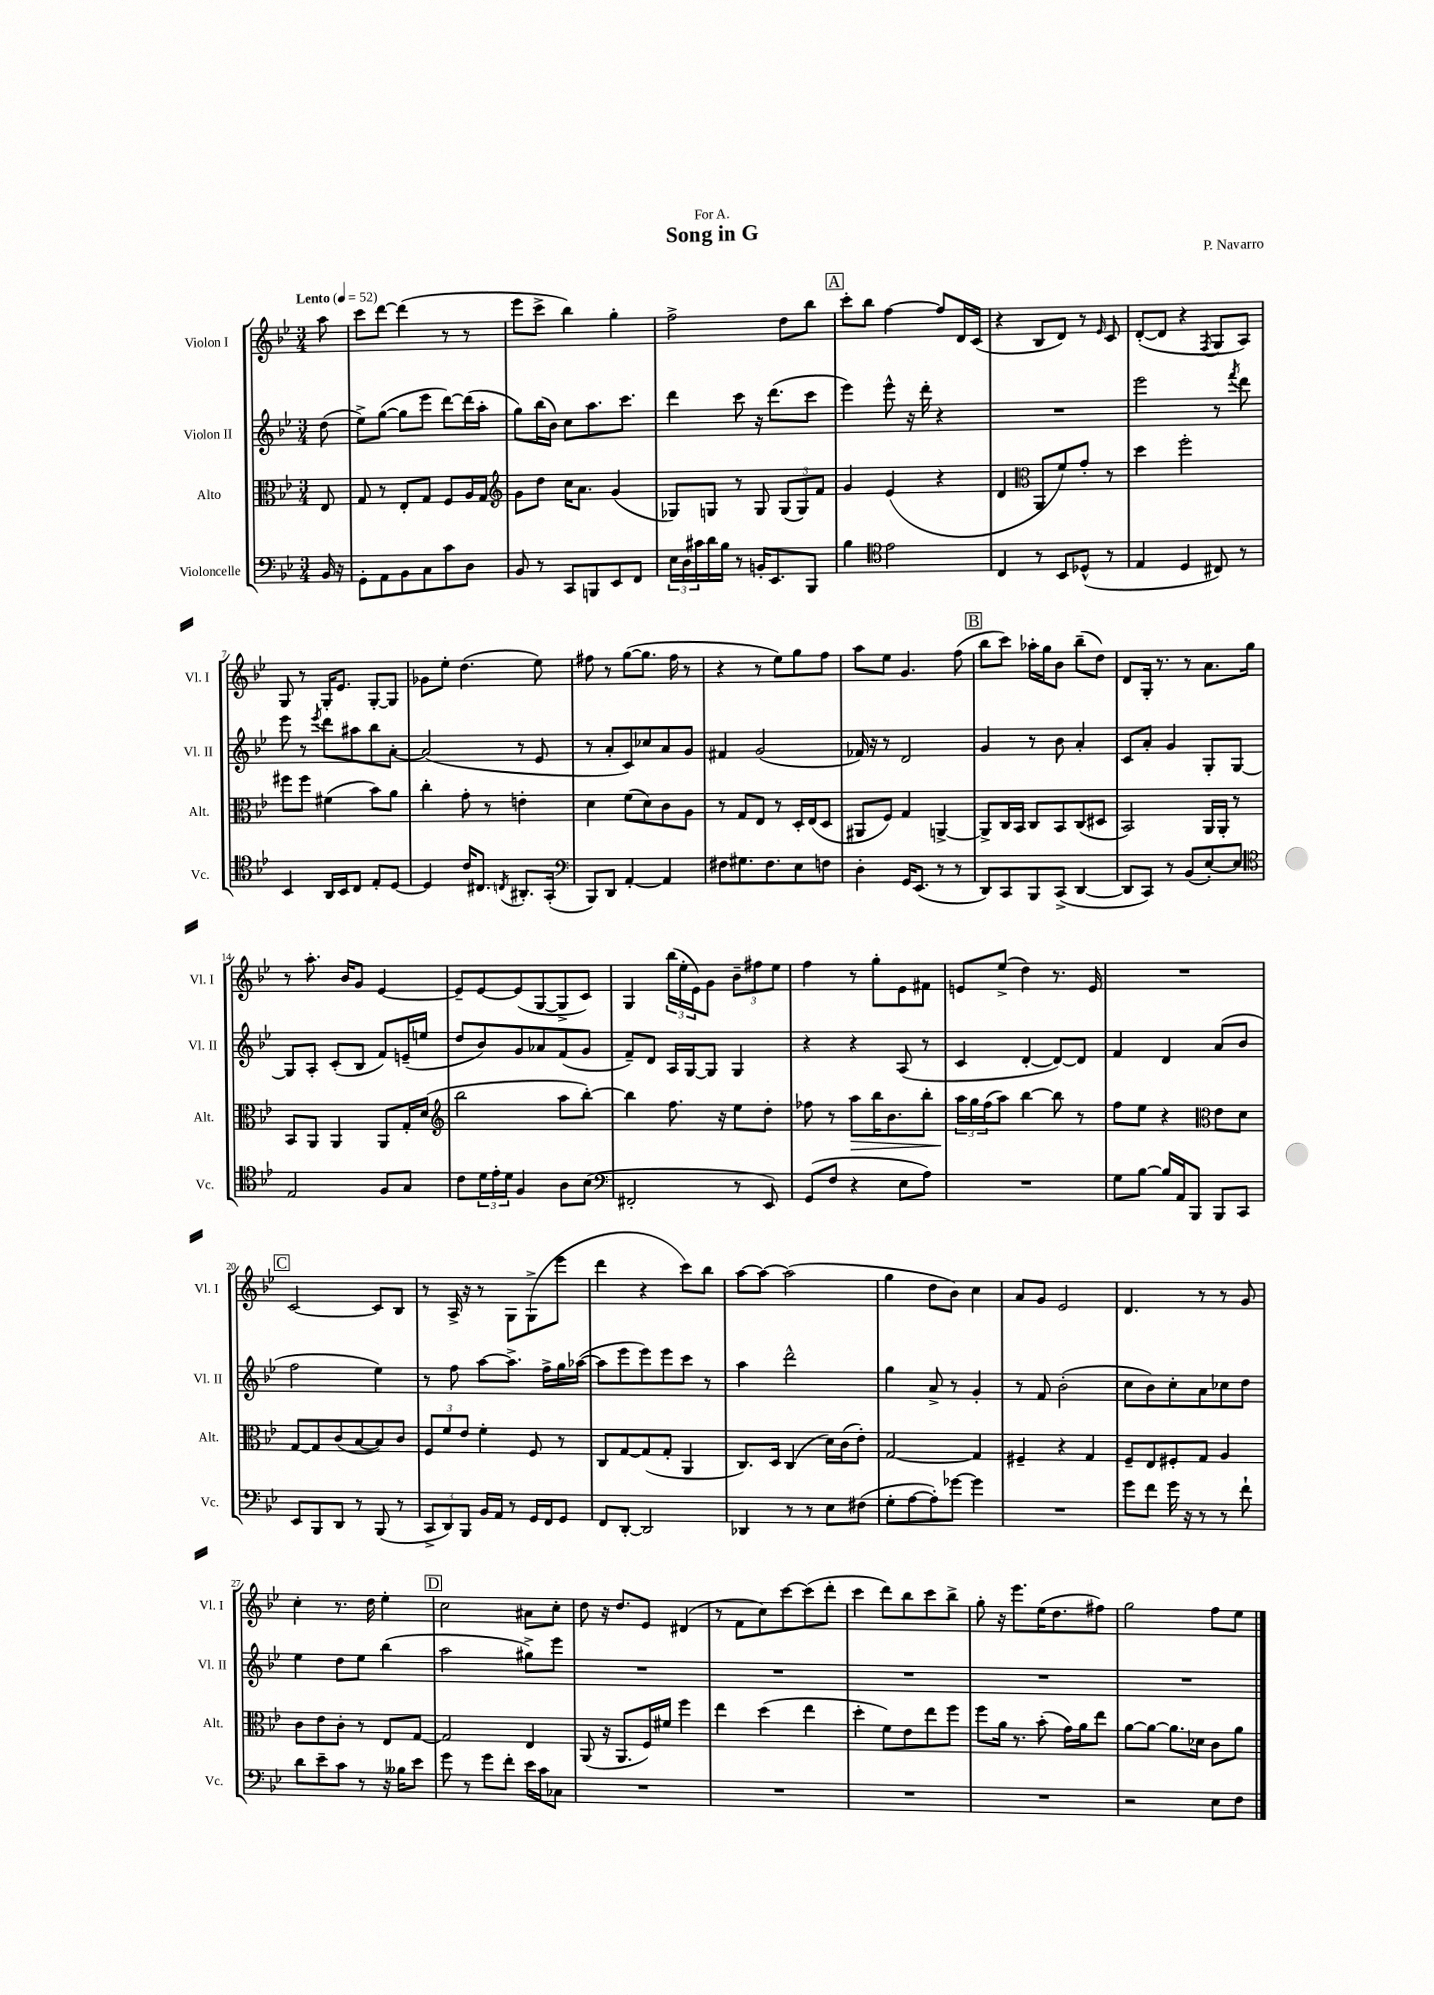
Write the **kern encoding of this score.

**kern	**kern	**dynam	**kern	**kern
*part4	*part3	*part3	*part2	*part1
*staff4	*staff3	*staff3	*staff2	*staff1
*I"Violoncelle	*I"Alto	*	*I"Violon II	*I"Violon I
*I'Vc.	*I'Alt.	*	*I'Vl. II	*I'Vl. I
*clefF4	*clefC3	*	*clefG2	*clefG2
*k[b-e-]	*k[b-e-]	*	*k[b-e-]	*k[b-e-]
*M3/4	*M3/4	*	*M3/4	*M3/4
*MM52	*MM52	*	*MM52	*MM52
=	=	=	=	=
!	!	!	!	!LO:TX:a:B:t=Lento
16BB-/	8E-/	.	(8dd\	8aa\
16r	.	.	.	.
=1	=1	=1	=1	=1
8GG'\L	8G/	.	8ee-^\L)	8ccc\L
8AA\	8r	.	([8gg\J	[8ddd\J
8BB-\	8E-'/L	.	8gg\L]	(4ddd\]
8C\	8G/J	.	8eee-\J	.
8c\	8F/L	.	[8ddd\L)	8r
8D\J	16A/L	.	(16ddd\L]	8r
.	16G/JJ	.	16aa'\JJ	.
=2	=2	=2	=2	=2
*	*clefG2	*	*	*
8BB-/	8g\L	.	8gg\L)	8eee-\L
8r	8dd\J	.	(16bb-\L	8ccc^\J
.	.	.	16b-\JJ)	.
8CC/L	16cc\KL	.	8cc\L	4bb-\)
.	8.a\J	.	.	.
8BBBn/	.	.	8.aa\	.
8EE-/	(4g/	.	.	4gg'\
.	.	.	8.ccc\J	.
8FF/J	.	.	.	.
=3	=3	=3	=3	=3
24E-\LL	8G-X/L)	.	4ddd\	2ff^\
24D\	.	.	.	.
24c#X\	.	.	.	.
16d\	8Gn/J	.	.	.
16B-\JJ	.	.	.	.
8r	8r	.	8ccc\	.
16BBn'/KL	8G/	.	16r	.
8.EE-/	.	.	(8.ddd\L	.
.	(12G/L	.	.	8dd\L
.	12G/)	.	.	.
8BBB-/J	.	.	8ccc\J	8bb-\J
.	12f/J	.	.	.
!!LO:REH:place=s1:t=A
=4	=4	=4	=4	=4
4B-\	4g/	.	4eee-\)	8ccc'\L
.	.	.	.	8bb-\J
*clefC4	*	*	*	*
2e-\	(4e-/	.	8eee-^^\	[4ff\
.	.	.	16r	.
.	.	.	16ddd'\	.
.	4r	.	4r	8ff/L]
.	.	.	.	16d/L
.	.	.	.	(16c/JJ
=5	=5	=5	=5	=5
4C/	4d/	.	2.r	4r
*	*clefC3	*	*	*
8r	8AA/L	.	.	8B-/L
8BB-/L	8f/)	.	.	8d/J)
(8D-X^^/J	8g'/J	.	.	8r
.	.	.	.	16qqe-/
8r	8r	.	.	8c/
=6	=6	=6	=6	=6
4E-/	4dd\	.	2eee-\	([8d'/L
.	.	.	.	8d/J]
4D/	2ff'\	.	.	4r
.	.	.	.	8qF/
8C#X/)	.	.	8r	8G/L
.	.	.	8qfff/	.
8r	.	.	8ddd\	8A/J)
!!LO:LB:g=z
=7	=7	=7	=7	=7
4BB-/	8ff#X\L	.	8eee-\	8G/
.	8ff#\J	.	8r	8r
.	.	.	8qeee-/	.
16AA/LL	(4f#X\	.	8ddd\L	16G'/KL
16BB-/J	.	.	.	8.e-/J
8C/J	.	.	8aa#X\	.
8E-'/L	8b-\L)	.	8bb-\	[8G'/L
[8D/J	8a\J	.	[8a'\J	8G/J]
=8	=8	=8	=8	=8
4D/]	4cc'\	.	(2a/]	8g-X\L
.	.	.	.	8ee-'\J
16c/KL	8g'\	.	.	(4.dd\
8.C#X/J	.	.	.	.
.	8r	.	.	.
8qCn/	.	.	.	.
8.AA#X'/L	4en'\	.	8r	.
.	.	.	8e-/	8ee-\)
(16GG'/Jk	.	.	.	.
=9	=9	=9	=9	=9
*clefF4	*	*	*	*
8BBB-/L)	4d\	.	8r	8ff#X\
8DD/J	.	.	8a'/L	8r
[4AA'/	(8f\L	.	8c/)	([8gg\L
.	8d\)	.	8cc-X/	8.gg\J]
4AA/]	8c\	.	8a/	.
.	.	.	.	16ff#\
.	8A\J	.	8g/J	8r
=10	=10	=10	=10	=10
8F#X\L	8r	.	4f#X/	4r
8.G#X\	8G/L	.	.	.
.	8E-/J	.	(2g/	8r
8.F#\	.	.	.	.
.	8r	.	.	8ee-\L)
8E-\	16D'/LL	.	.	8gg\
.	(16E-/J	.	.	.
8Fn\J	8D/J	.	.	8ff\J
=11	=11	=11	=11	=11
4D'\	8AA#X/L	.	16f-X/)	8aa\L
.	.	.	16r	.
.	8F/J)	.	8r	8ee-\J
16GG/KL	4G/	.	2d/	4.g/
(8.EE-/J	.	.	.	.
8r	[4AAn^/	.	.	.
8r	.	.	.	(8ff\
!!LO:REH:place=s1:t=B
=12	=12	=12	=12	=12
8DD/L)	8AA^/L]	.	4g/	8bb-\L
8CC/	16C/L	.	.	8ccc\J)
.	16BB-/JJ	.	.	.
8BBB-/	8C/L	.	8r	16aa-X'\LL
.	.	.	.	16gg\J
(8CC^/J	8BB-/	.	8b-\	8b-\J
[4DD/	(8C/	.	4a'/	(8bb-~\L
.	8D#X/J	.	.	8dd\J)
=13	=13	=13	=13	=13
8DD/L]	2BB-/)	.	8c/L	8d/L
8CC/J)	.	.	8a'/J	16G'/Jk
.	.	.	.	8.r
8r	.	.	4g/	.
(8BB-/L	.	.	.	8r
[8E-'/)	16AA/LL	.	8G'/L	8.a\L
.	16AA'/JJ	.	.	.
8E-/J]	8r	.	[8G/J	.
.	.	.	.	16gg\Jk
!!LO:LB:g=z
=14	=14	=14	=14	=14
*clefC4	*	*	*	*
2E-/	8BB-/L	.	8G/L]	8r
.	8AA/J	.	8A'/J	8.aa'\
.	4AA/	.	(8c'/L	.
.	.	.	.	16b-/KL
.	.	.	8B-/J	8g/J
8F/L	8AA/L	.	8f/L)	[4e-/
8G/J	16G'/L	.	(16en~/L	.
.	(16d/JJ	.	16een/JJ	.
=15	=15	=15	=15	=15
*	*clefG2	*	*	*
8c\L	2bb-\	.	8dd/L	8e-~/L]
24d\L	.	.	8b-/)	[8e-/
24e-'\	.	.	.	.
24d\JJ	.	.	.	.
4F/	.	.	8g/	(8e-/]
.	.	.	8a-X/	[8G/
8A\L	8aa\L	.	(8f/	8G^/]
(8B-\J	[8bb-'\J)	.	8g/J	8c/J)
=16	=16	=16	=16	=16
*clefF4	*	*	*	*
2FF#X'/	4bb-\]	.	8f~/L)	4G/
.	.	.	8d/J	.
.	8.ff\	.	16A/LL	(24bb-\LL
.	.	.	.	24ee-'\
.	.	.	[16G/J	.
.	.	.	.	24e-\J)
.	.	.	8G/J]	8g\J
.	16r	.	.	.
8r	8ee-\L	.	4G/	12b-~\L
.	.	.	.	12ff#X\
8EE-/)	8dd'\J	.	.	.
.	.	.	.	12ee-\J
=17	=17	=17	=17	=17
(8GG/L	8ff-X\	.	4r	4ff\
8F/J	8r	.	.	.
!	!	!LO:HP:b	!	!
4r	8aa\L	>	4r	8r
.	16bb-\K	.	.	8gg'\L
.	8.b-\	.	.	.
8E-\L	.	.	(8A/	8e-\
8A\J)	8bb-'\J	.	8r	8f#X\J
=18	=18	=18	=18	=18
2.r	24aa\LL	.	4c/	8en/L
.	24gg\	]	.	.
.	(24ff\J	.	.	.
.	8aa\J)	.	.	(8ee-^/J
.	[4bb-\	.	[4d'/	4dd\)
.	8bb-\]	.	8d/L_)	8.r
.	8r	.	8d/J]	.
.	.	.	.	16e/
=19	=19	=19	=19	=19
8G\L	8ff\L	.	4f/	2.r
[8B-\J	8ee-\J	.	.	.
16B-/LL]	4r	.	4d/	.
16AA/J	.	.	.	.
8BBB-/J	.	.	.	.
*	*clefC3	*	*	*
8BBB-/L	8e-\L	.	(8a/L	.
8CC/J	8d\J	.	8b-/J	.
!!LO:LB:g=z
!!LO:REH:place=s1:t=C
=20	=20	=20	=20	=20
8EE-/L	[8G/L	.	2ff\	[2c/
8BBB-/	8G/]	.	.	.
8DD/J	(8c/	.	.	.
8r	[8B-/	.	.	.
(8BBB-/	8B-/])	.	4ee-\)	8c/L]
8r	8c/J	.	.	8B-/J
=21	=21	=21	=21	=21
12CC^/L	12F/L	.	8r	8r
12DD/)	12f/	.	.	.
.	.	.	8ff\	16A^/
12BBB-/J	12e-/J	.	.	.
.	.	.	.	16r
16BB-/LL	4f'\	.	[8aa\L	8r
16AA/JJ	.	.	.	.
8r	.	.	8.aa^\J]	8G\L
16GG/LL	8F/	.	.	(8G^\
16FF/J	.	.	16ff^\LL	.
8GG/J	8r	.	16gg\	8eee-\J
.	.	.	([16aa-X\JJ	.
=22	=22	=22	=22	=22
8FF/L	8C/L	.	8aa-\L]	4ddd\
[8DD'/J	[8G/	.	8eee-\	.
2DD/]	(8G/]	.	8eee-\)	4r
.	8G'/J	.	8eee-\	.
.	4AA/	.	8ccc\J	8ccc\L)
.	.	.	8r	8bb-\J
=23	=23	=23	=23	=23
4DD-X/	8.C/L)	.	4aa\	[8aa\L
.	.	.	.	8aa\J_
.	16D/Jk	.	.	.
8r	(4C/	.	2ddd^^\	(2aa\]
8r	.	.	.	.
8E-\L	16d\LL)	.	.	.
.	(16c\J	.	.	.
(8F#X\J	8e-'\J)	.	.	.
=24	=24	=24	=24	=24
8G'\L	[2G/	.	4gg\	4gg\
[8A\	.	.	.	.
8A'\])	.	.	8a^/	8dd\L
[8g-X\J	.	.	8r	8b-\J)
4g-\]	4G/]	.	4g'/	4cc\
=25	=25	=25	=25	=25
2.r	4F#X~/	.	8r	8a/L
.	.	.	8f/	8g/J
.	4r	.	(2b-'\	2e-/
.	4G/	.	.	.
=26	=26	=26	=26	=26
8g\L	8F~/L	.	8cc\L	4.d/
8f\J	8E-/	.	8b-\)	.
16g\	8F#X'/	.	8cc'\	.
16r	.	.	.	.
8r	8G/J	.	8a\	8r
8r	4A/	.	8cc-X\	8r
8f`\	.	.	8dd\J	8g/
!!LO:LB:g=z
=27	=27	=27	=27	=27
8d\L	8c\L	.	4ee-\	4cc'\
8e-~\	8e-\	.	.	.
8c\J	8c'\J	.	8dd\L	8.r
8r	8r	.	8ee-\J	.
.	.	.	.	16dd\
16r	8E-/L	.	(4bb-\	4ee-'\
16B--X\KL	.	.	.	.
8e-\J	[8G/J	.	.	.
!!LO:REH:place=s1:t=D
=28	=28	=28	=28	=28
8g\	2G/]	.	2aa\	2cc\
8r	.	.	.	.
8g\L	.	.	.	.
8f'\J	.	.	.	.
16e-\LL	4E-/	.	8gg#X^\L)	8a#X\L
16c\J	.	.	.	.
8C-X\J	.	.	8eee-\J	8cc'\J
=29	=29	=29	=29	=29
2.r	(8AA/	.	2.r	8dd\
.	16r	.	.	16r
.	8.AA/L	.	.	8.dd/L
.	16F/L)	.	.	8e-/J
.	16f#X/JJ	.	.	.
.	4ff\	.	.	(4d#X/
=30	=30	=30	=30	=30
2.r	4ee-\	.	2.r	8r
.	.	.	.	8f\L
.	(4dd\	.	.	8cc\)
.	.	.	.	[8ccc\
.	4ee-\	.	.	(8ccc\]
.	.	.	.	8ddd'\J
=31	=31	=31	=31	=31
2.r	4dd'\	.	2.r	4ccc\
.	8f\L)	.	.	8ddd\L)
.	8e-\	.	.	8bb-\
.	8ee-\	.	.	8ccc\
.	8ff\J	.	.	8bb-^\J
=32	=32	=32	=32	=32
2.r	8ff\L	.	2.r	8gg'\
.	16a\Jk	.	.	16r
.	8.r	.	.	8.eee-\L
.	(8b-'\	.	.	(16ee-\K
.	.	.	.	8.dd\
.	16g\LL)	.	.	.
.	16a\J	.	.	.
.	8ee-\J	.	.	8ff#X\J)
=33	=33	=33	=33	=33
2r	[8a\L	.	2.r	2gg\
.	8a\J_	.	.	.
.	8.a\L]	.	.	.
.	16d-X\Jk	.	.	.
8E-\L	8c\L	.	.	8ff\L
8F\J	8a\J	.	.	8ee-\J
==	==	==	==	==
*-	*-	*-	*-	*-
